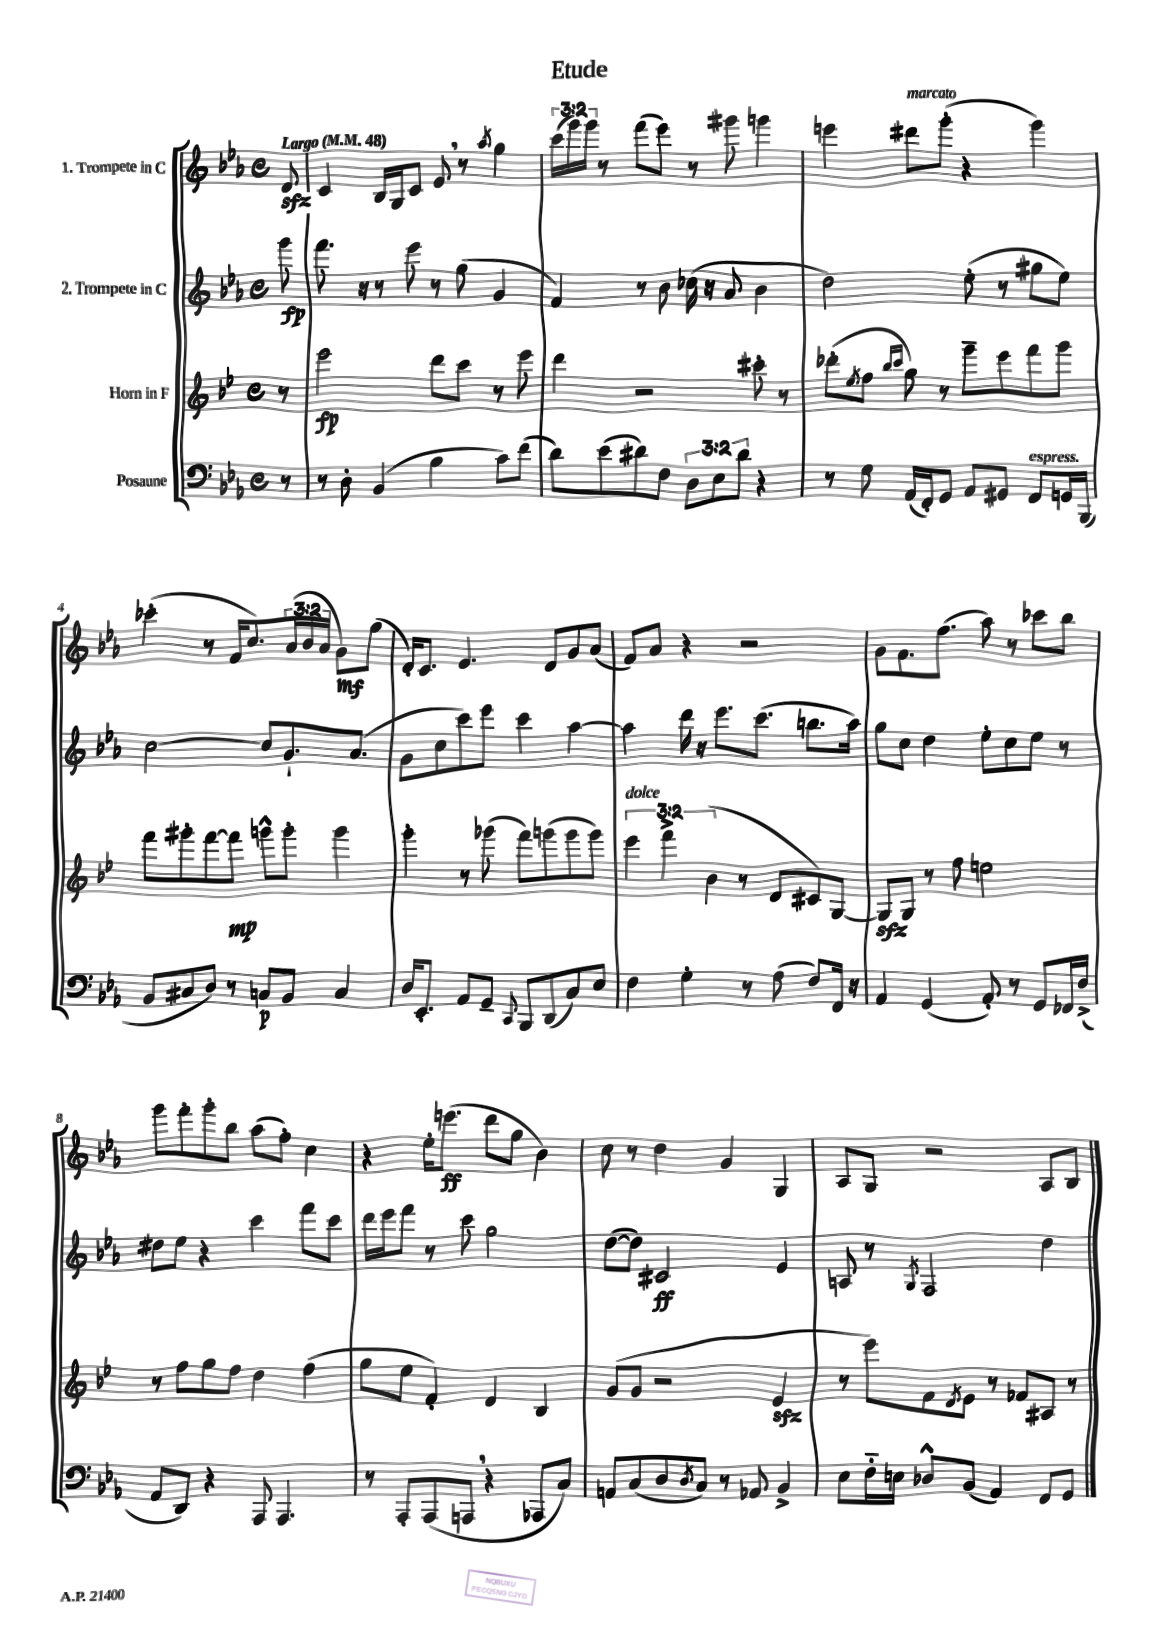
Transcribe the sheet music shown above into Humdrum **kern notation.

**kern	**kern	**kern	**kern
*staff4	*staff3	*staff2	*staff1
*clefF4	*clefG2	*clefG2	*clefG2
*k[b-e-a-]	*k[b-e-]	*k[b-e-a-]	*k[b-e-a-]
*M4/4	*M4/4	*M4/4	*M4/4
*met(c)	*met(c)	*met(c)	*met(c)
*MM48	*MM48	*MM48	*MM48
8r	8r	8ggg\	8d/
=	=	=	=
8r	2eee-\	8.fff\	4c/
8D'\	.	.	.
.	.	16r	.
(4BB-/	.	8r	16B-/LL
.	.	.	16G/J
.	.	8eee-\	8c/J
4B-\	8ddd\L	8r	8e-/
.	8ccc\J	(8gg\	8r
.	.	.	8qaa-/
8c\L)	8r	4g/	4gg\
(8f\J	8eee-\	.	.
=	=	=	=
8d\L)	4ddd\	4f/)	(24ccc\LL
.	.	.	24ggg\)
.	.	.	24ggg\JJ
(8e-\	.	.	8r
8d#\)	2r	8r	(8fff\L
8F\J	.	8b-\	8eee-\J)
12D\L	.	(16cc-\	8r
.	.	16r	.
12E-\	.	.	.
.	.	8a-/	8ggg#\
12d#\J	.	.	.
4r	8ccc#'\	4b-\	4ggg\
.	8r	.	.
=	=	=	=
8r	(8ddd-'\L	2dd\)	4eee\
.	8qee-/	.	.
8G\	8ff\J	.	.
.	16qqbb-/LL	.	.
.	16qqccc/JJ	.	.
(16AA-/LL	8gg\)	.	8ddd#\L
16FF'/J)	.	.	.
8GG/J	8r	.	(8ggg'\J
8AA-/L	8ggg~\L	(8ee-'\	4r
8GG#/J	8eee-\	8r	.
8FF/L	8fff\	8gg#\L	4ggg\)
16GG/L	8ggg\J	8ee-\J)	.
(16BBB-/JJ	.	.	.
=	=	=	=
8BB-/L	8fff\L	[2cc\	(4ccc-'\
8C#/	8ggg#'\	.	.
8D/J)	[8fff\	.	8r
8r	8fff\]J	.	16f/LK
.	.	.	8.cc/)
8C/L	8ggg^^\L	8cc/]L	.
8BB-/J	8ggg'\J	8.g`/	(24a-/L
.	.	.	24b-/
.	.	.	24a-/JJ
4C/	4ggg\	.	8g\L)
.	.	(8.a-/J	.
.	.	.	(8gg\J
=	=	=	=
16D/LK	4ggg'\	8g\L	16d'/LK)
8.EE-'/J	.	.	8.c/J
.	.	8cc\	.
8AA-/L	8r	8ccc\)	4.e-/
8GG~/J	(8ggg-\	8eee-\J	.
8qqCC/	.	.	.
8BBB-/L	8fff\L)	4ccc\	.
(8DD/	(8ggg\	.	8d/L
8C/)	8ggg\	[4aa-\	8g/
8E-/J	8ggg\J)	.	(8a-/J
=	=	=	=
4F\	6eee-\	4aa-\]	8f/L)
.	.	.	8a-/J
.	6fff^\	.	.
4G'\	.	16ddd\	4r
.	.	16r	.
.	(6b-\	.	.
.	.	8.eee-\L	.
8r	8r	.	2r
.	.	(8.ccc\J	.
(8A-\	8d/L	.	.
8F/L)	8c#/)	8.bb\L	.
16FF/Jk	[8G/J	.	.
16r	.	16aa-\Jk)	.
=	=	=	=
4AA-/	8G/]L	8gg\L	8g\L
.	8G/J	8cc\J	8.f\
(4GG/	8r	4dd\	.
.	.	.	(8.ff\J
.	8ff\	.	.
8AA-'/)	2ee\	8ee-'\L	8aa-\)
8r	.	8cc\	8r
8GG/L	.	8ee-\J	8ccc-\L
16FF-/L	.	8r	8bb-\J
(16F^/JJ	.	.	.
=	=	=	=
8AA-/L	8r	8dd#\L	8ggg\L
8DD/J)	8ff\L	8ee-\J	8fff'\
4r	8gg\	4r	8ggg'\
.	8ff\J	.	8bb-\J
8AAA-/	4dd\	4ccc\	(8aa-\L
4.AAA-/	.	.	8ff'\J)
.	(4ff\	8fff\L	4cc\
.	.	8ccc\J	.
=	=	=	=
8r	8gg\L	16ddd\LL	4r
.	.	16eee-\J	.
8AAA-'/L	8ee-\J	8fff\J	.
(8AAA-/	4f'/)	8r	16ee-'\LK
.	.	.	(8.eee\J
8AAA/J	.	8ccc\	.
4r	4d/	2gg\	8ddd\L
.	.	.	8gg\J
8AAA-/L	4B-/	.	4b-\)
8C/J)	.	.	.
=	=	=	=
8AA/L	(8g/L	([8dd\L	8cc\
(8C/	8g/J	8dd\]J)	8r
8D/	2r	2c#/	4dd\
8qD/	.	.	.
8C/J)	.	.	.
8r	.	.	4g/
8AA-/	.	.	.
4BB-^/	4e-/	4e-/	4G/
=	=	=	=
8E-\L	8r	8A/	8A-/L
16F'~\L	8eee-\L)	8r	8G/J
16E\JJ	.	.	.
.	.	8qG/	.
8D-^^/L	8f\	2F/	2r
.	8qd/	.	.
(8BB-/J	8e-\J	.	.
4AA-/)	8r	.	.
.	8f-/L	.	.
8FF/L	8A#/J	4dd\	8A-/L
8GG/J	8r	.	8B-/J
==	==	==	==
*-	*-	*-	*-
